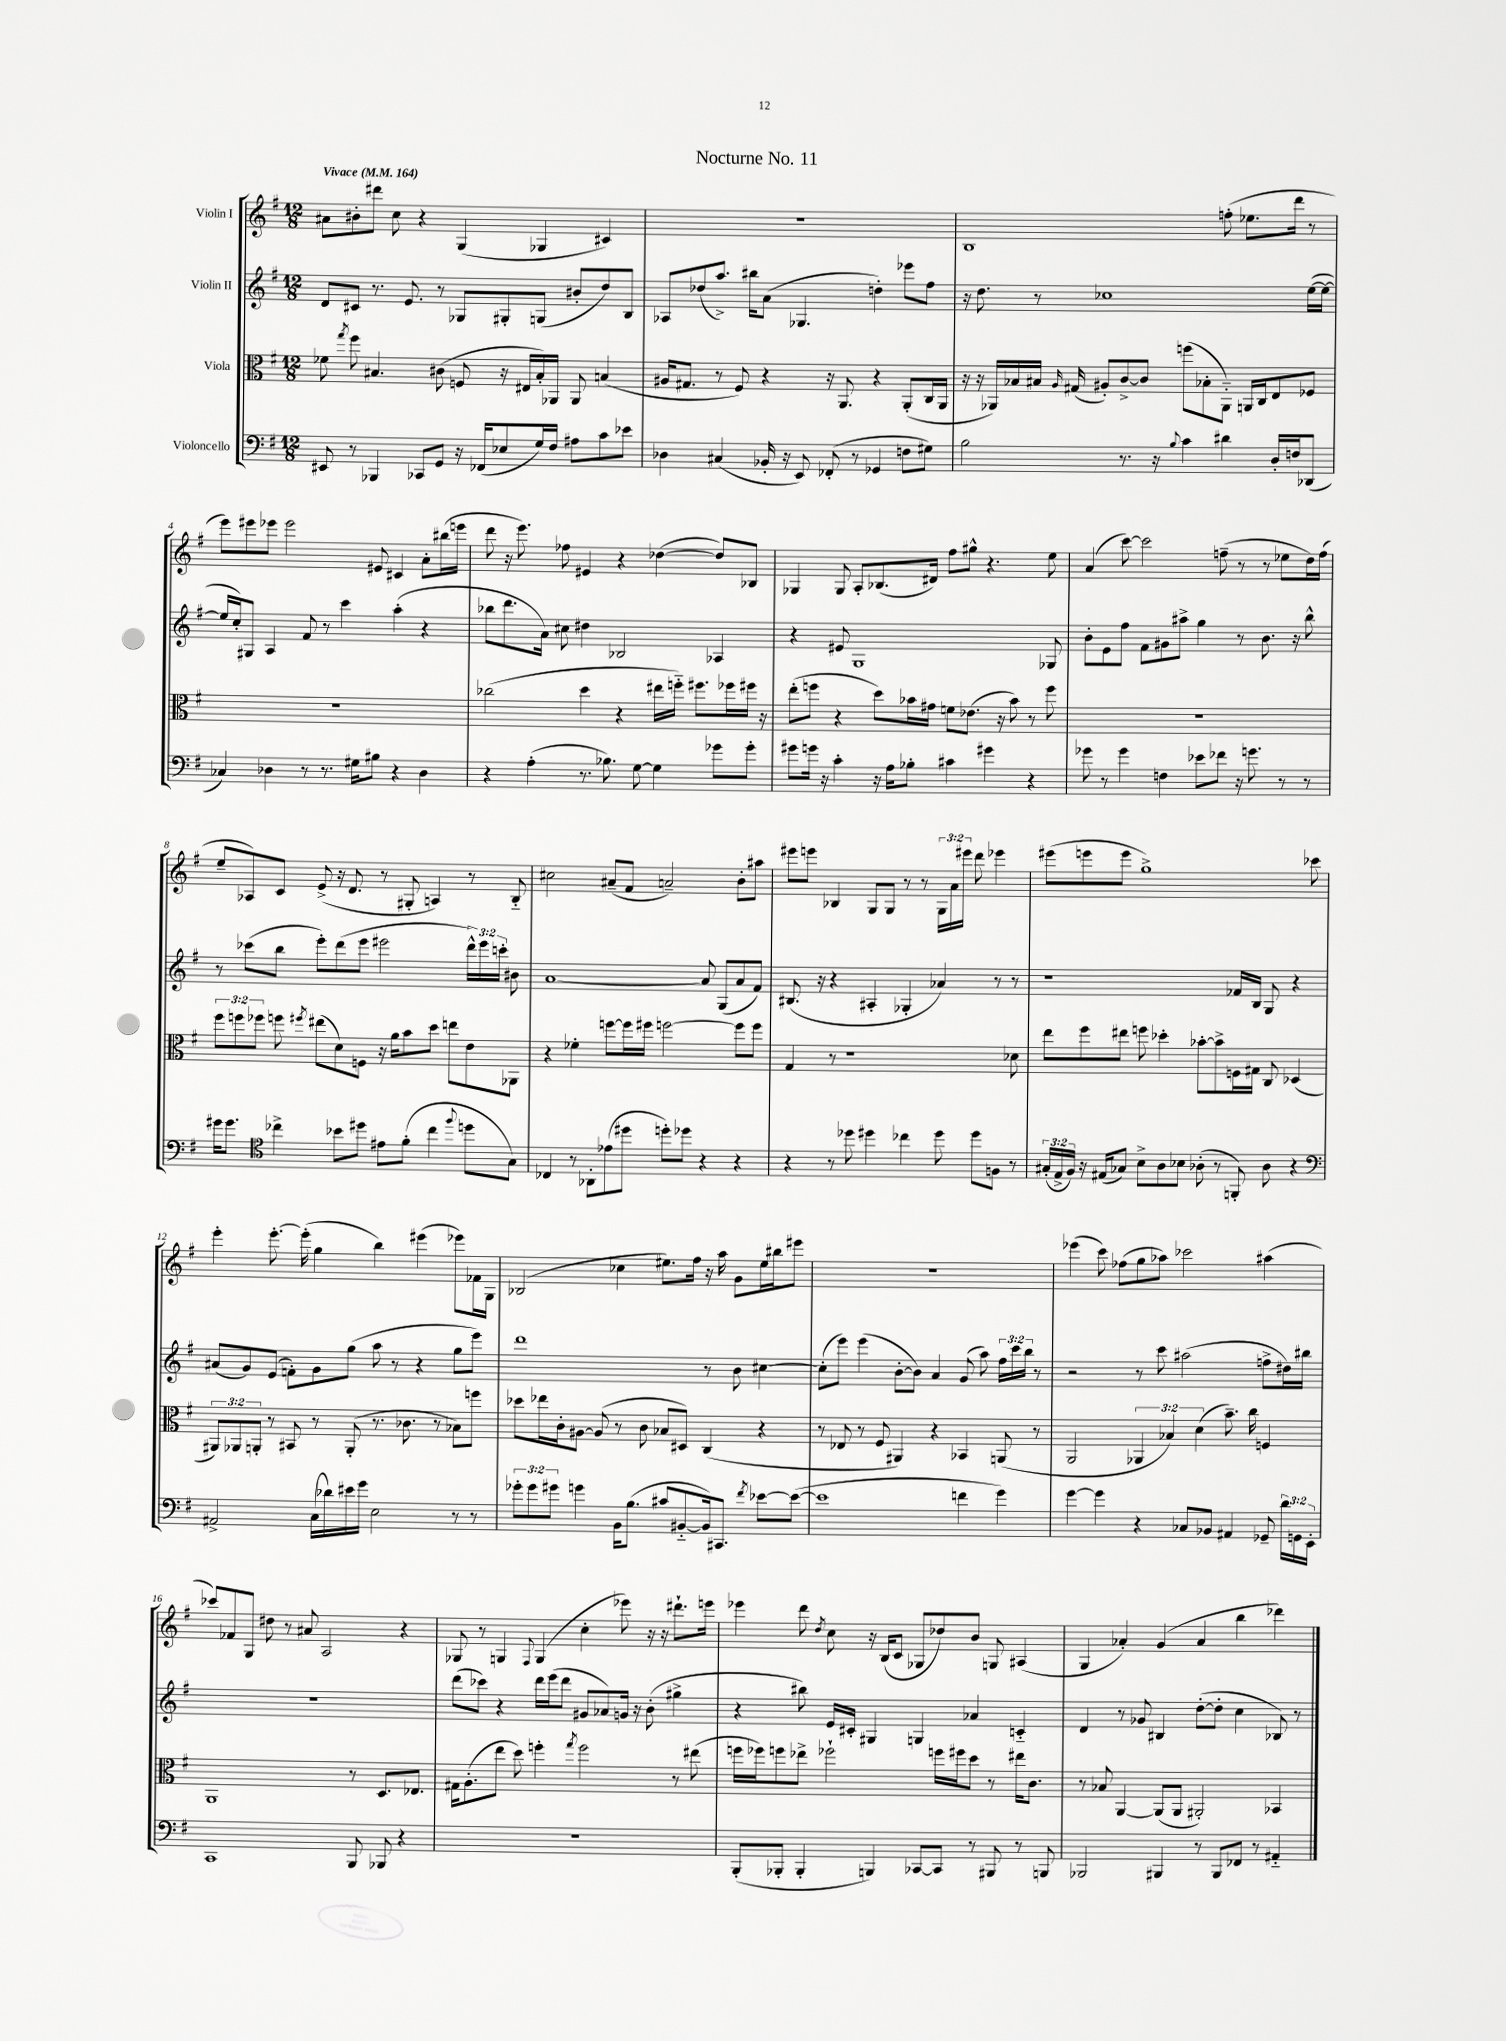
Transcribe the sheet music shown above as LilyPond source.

\header { title = "Nocturne No. 11" }
<<
\new StaffGroup <<
\new Staff = "s0" \with { instrumentName = "Violin I" } {
    \clef treble \key g \major \numericTimeSignature \time 12/8 \override Staff.TupletNumber.text = #tuplet-number::calc-fraction-text \tempo "Vivace" 4 = 164
    \autoBeamOff ais'8[ bis'8-. dis'''8] c''8 r4 g4( ges4 cis'4) |
    R1. |
    b1 f''8-.( ees''8.[ d'''16] r8 |
    e'''8[) eis'''8 ees'''8] ees'''2 eis'8 cis'4 a'8[-. bis''16( e'''16] |
    d'''8 r16 e'''8.) fes''8 eis'4 r4 des''4~( des''8[) bes8] |
    ges4 ges8 a8[-. bes8.( dis'16]) fis''8[ gis''8]-^ r4. e''8 |
    a'4( c'''8~) c'''2 f''8--( r8 r8 ees''8[ d''16) f''16]( |
    e''8[-- aes8) c'8] e'8->( r16 d'8. r8 gis8-. a4) r8 b8-_ |
    cis''2 ais'8[--( fis'8] a'2--) b'8[-. ais''8] |
    eis'''8[ e'''8] bes4 g8[ g8] r8 r8 \tuplet 3/2 { g16[ a'16 eis'''16] } d'''8 ees'''4 |
    eis'''8[( e'''8 e'''8] g''1->) ces'''8 |
    e'''4-. e'''8.~-. e'''16-.( g''4 b''4) eis'''4( ees'''8[) fes'16 g16] |
    bes2( ces''4 eis''8.[) fis''16] r16 a''16 g'8[ eis''16 bis''16 eis'''8] |
    R1. |
    ees'''4( c'''8) fes''8[( g''8 aes''8]) ces'''2 ais''4( |
    ces'''8[) fes'8 g8] dis''8 r8 ais'8 a2 r4 |
    ges8 r8 g4 \appoggiatura { fis8 } g4( c''4-. ees'''8) r16 r16 dis'''8.[-! e'''16] |
    ees'''4 d'''8 \acciaccatura { d''8 } c''8 r16 b16[( c'8] ges8[ des''8) b'8] g8 ais4( |
    g4 aes'4-.) g'4( aes'4 b''4 des'''4) \bar "|." |
}
\new Staff = "s1" \with { instrumentName = "Violin II" } {
    \clef treble \key g \major \numericTimeSignature \time 12/8 \override Staff.TupletNumber.text = #tuplet-number::calc-fraction-text
    \autoBeamOff d'8[ cis'8] r8. e'8. r8 ges8[ gis8-. g8]( bis'8[-. d''8) b8] |
    aes8[ des''8( a''8.]->) bis''16[ a'8]( ges4. d''4-.) ees'''8[ fis''8] |
    r16 d''8. r8 ces''1 e''16[~( e''16]~ |
    e''16[ c''16-.) gis8] a4 fis'8 r8 c'''4 a''4-.( r4 |
    bes''8[ d'''8. a'16]) cis''8 dis''4 bes2 aes4 |
    r4 eis'8 g1 ges8 |
    b'8[-. e'8 fis''8] fis'8[ gis'8 ais''8]-> g''4 r8 b'8. r16 b''8-^ |
    r8 ces'''8[( b''8] e'''8[-.) d'''8( e'''8] eis'''2 \tuplet 3/2 { d'''16[-^) eis'''16 c'''16]-. } bis'8 |
    a'1~ a'8 g8[( a'8 fis'8]) |
    bis8.( r16 r4 ais4-. ges4-. aes'4) r8 r8 |
    r1 fes'16[ b16] g8 r4 |
    ais'8[( g'8) e'8]( f'8[-.) g'8 g''8]( a''8 r8 r4 g''8[ e'''8]) |
    d'''1 r8 b'8 cis''4~ |
    cis''8[-.( e'''8]) e'''4( b'8[~-. b'8]) a'4 g'8( a''8) \tuplet 3/2 { fis''16[ c'''16 b''16] } r8 |
    r2 r8 c'''8 ais''2( f''8[-> dis''16) bis''16] |
    R1. |
    d'''8[( ces'''8]) r4 d'''16[ e'''16( d'''8] gis'8[ aes'8) g'16] r16 b'8-.( gis''4-> |
    r4 bis''8) e'16[ cis'16]-. gis4 g4 aes'4 c'4-_ |
    d'4 r8 ges'8 bis4 d''8[~-.( d''8]-. c''4 bes8) r8 \bar "|." |
}
\new Staff = "s2" \with { instrumentName = "Viola" } {
    \clef alto \key g \major \numericTimeSignature \time 12/8 \override Staff.TupletNumber.text = #tuplet-number::calc-fraction-text
    \autoBeamOff fes'8 \acciaccatura { g''8 } fis''8 bis4. cis'8( f8 r16 eis16[ bis16-.) aes,16] aes,8 b4( |
    ais16[ gis8.] r8 fis8) r4 r16 a,8. r4 a,8[-.( c16 a,16] |
    r16 r16 aes,16[) bes16 bis16] \grace { a16 } gis16( ais8[-.) c'8~-> c'8] f''8[( bes8-. aes,8]-_) a,16[ c16 e8 fes8] |
    R1. |
    ces''2( d''4 r4 eis''16[ f''16]-_) fis''8.[ fes''16 fis''16] r16 |
    e''8[-.( f''8] r4 d''8[) bes'16 gis'16] f'8[ ees'8.]( r16 bes'8) r8 f''8 |
    R1. |
    \tuplet 3/2 { fis''8[ f''8 fes''8] } f''8 \acciaccatura { fis''8 } eis''8[( d'8) f8] r16 a'16[ b'8 d''8] e''8[ e'8 aes,8] |
    r4 fes'4-. f''8[~ f''16 fis''16] f''2~ f''8[ f''8] |
    g4 r8 r1 des'8 |
    e''8[ fis''8 eis''8] f''8 des''4-. bes'8[~-. bes'8-> f16 gis16] c8 des4( |
    \tuplet 3/2 { ais,8[) aes,8 a,8]-. } r8 bis,8 r8 a,8-.( r8. ces'8. r8 bes8[) f''8] |
    des''8[ ees''16 c'16-. ais8]~ ais8( r8 c'8 bes8[ dis8]) c4( r4 |
    r8 ees8 r8 fis8 ais,4) r4 bes,4 a,8( r8 |
    a,2 \tuplet 3/2 { aes,4 bes4) d'4( } b'8.--) c''16 f4 |
    a,1 r8 d8.[ ees8.] |
    gis16[ a8.-.( e''8] d''8) f''4-. \acciaccatura { g''8 } f''2 r8 eis''8( |
    f''16[ fes''16) f''8 ees''8]-> fes''2-! f''16[ fis''16 d''8] r8 eis''16[ c'8.] |
    r8 bes8 a,4~ a,8[( a,8] ais,2-.) bes,4 \bar "|." |
}
\new Staff = "s3" \with { instrumentName = "Violoncello" } {
    \clef bass \key g \major \numericTimeSignature \time 12/8 \override Staff.TupletNumber.text = #tuplet-number::calc-fraction-text
    \autoBeamOff eis,8 r8 bes,,4 ces,8[ g,8] r16 fes,16[( ees8 g16) fis16] ais8[ c'8 ees'8] |
    des4 cis4( bes,16-. r16 e,8) fes,8-.( r8 ges,4 f8[ gis8]) |
    b2 r8. r16 \appoggiatura { b8 } c'4 dis'4 d16[-. f16 des,8]( |
    ces4) des4 r8 r8. gis16[ bis8] r4 des4 |
    r4 a4-.( r8. bes8.) g8~ g4 ges'8[ ges'8]-. |
    gis'8[ g'16] r16 c'4-. r16 a16[ bes8]-. cis'4 gis'4 r4 |
    ges'8 r8 ges'4 f4 ees'8[ fes'8] r16 g'8. r8 r8 |
    gis'16[ gis'8.] \clef tenor ces''4-> bes'8[ dis''8] eis'8[ fis'8]-.( ces''4 \appoggiatura { fis''8 } d''8[ g8]) |
    ces4 r8 aes,8[-. ees'8( dis''8] d''8[-.) des''8] r4 r4 |
    r4 r8 des''8 dis''4 ces''4 dis''8 dis''8[ f8] r8 |
    \tuplet 3/2 { gis16[-.( e16-> fis16]) } r16 eis16[( ges8]) b8[-> a8 bes8] aes8-.( r8 f,8-.) aes8 r4 |
    \clef bass ais,2-> c16[( des'16) eis'16 g'16] e2 r8 r8 |
    \tuplet 3/2 { ges'8[-. ges'8 gis'8] } g'4 b,16[ b8.]( cis'8[ bis,8~-_ bis,16) cis,8.] \acciaccatura { fis'8 } ees'8[~ ees'8]~( |
    ees'1 f'4 g'4) |
    g'4~ g'4 r4 ces8[ bes,8] ais,4 ges,8-- \tuplet 3/2 { d'16[ g,16 e,16]-. } |
    c,1 b,,8 bes,,8 r4 |
    R1. |
    b,,8[-.( bes,,8]-. bes,,4-. b,,4) ces,8[~ ces,8] r8 bis,,8 r8 b,,8 |
    bes,,2 bis,,4 r8 bis,,8[ fes,8] r8 ais,4-_ \bar "|." |
}
>>
>>
